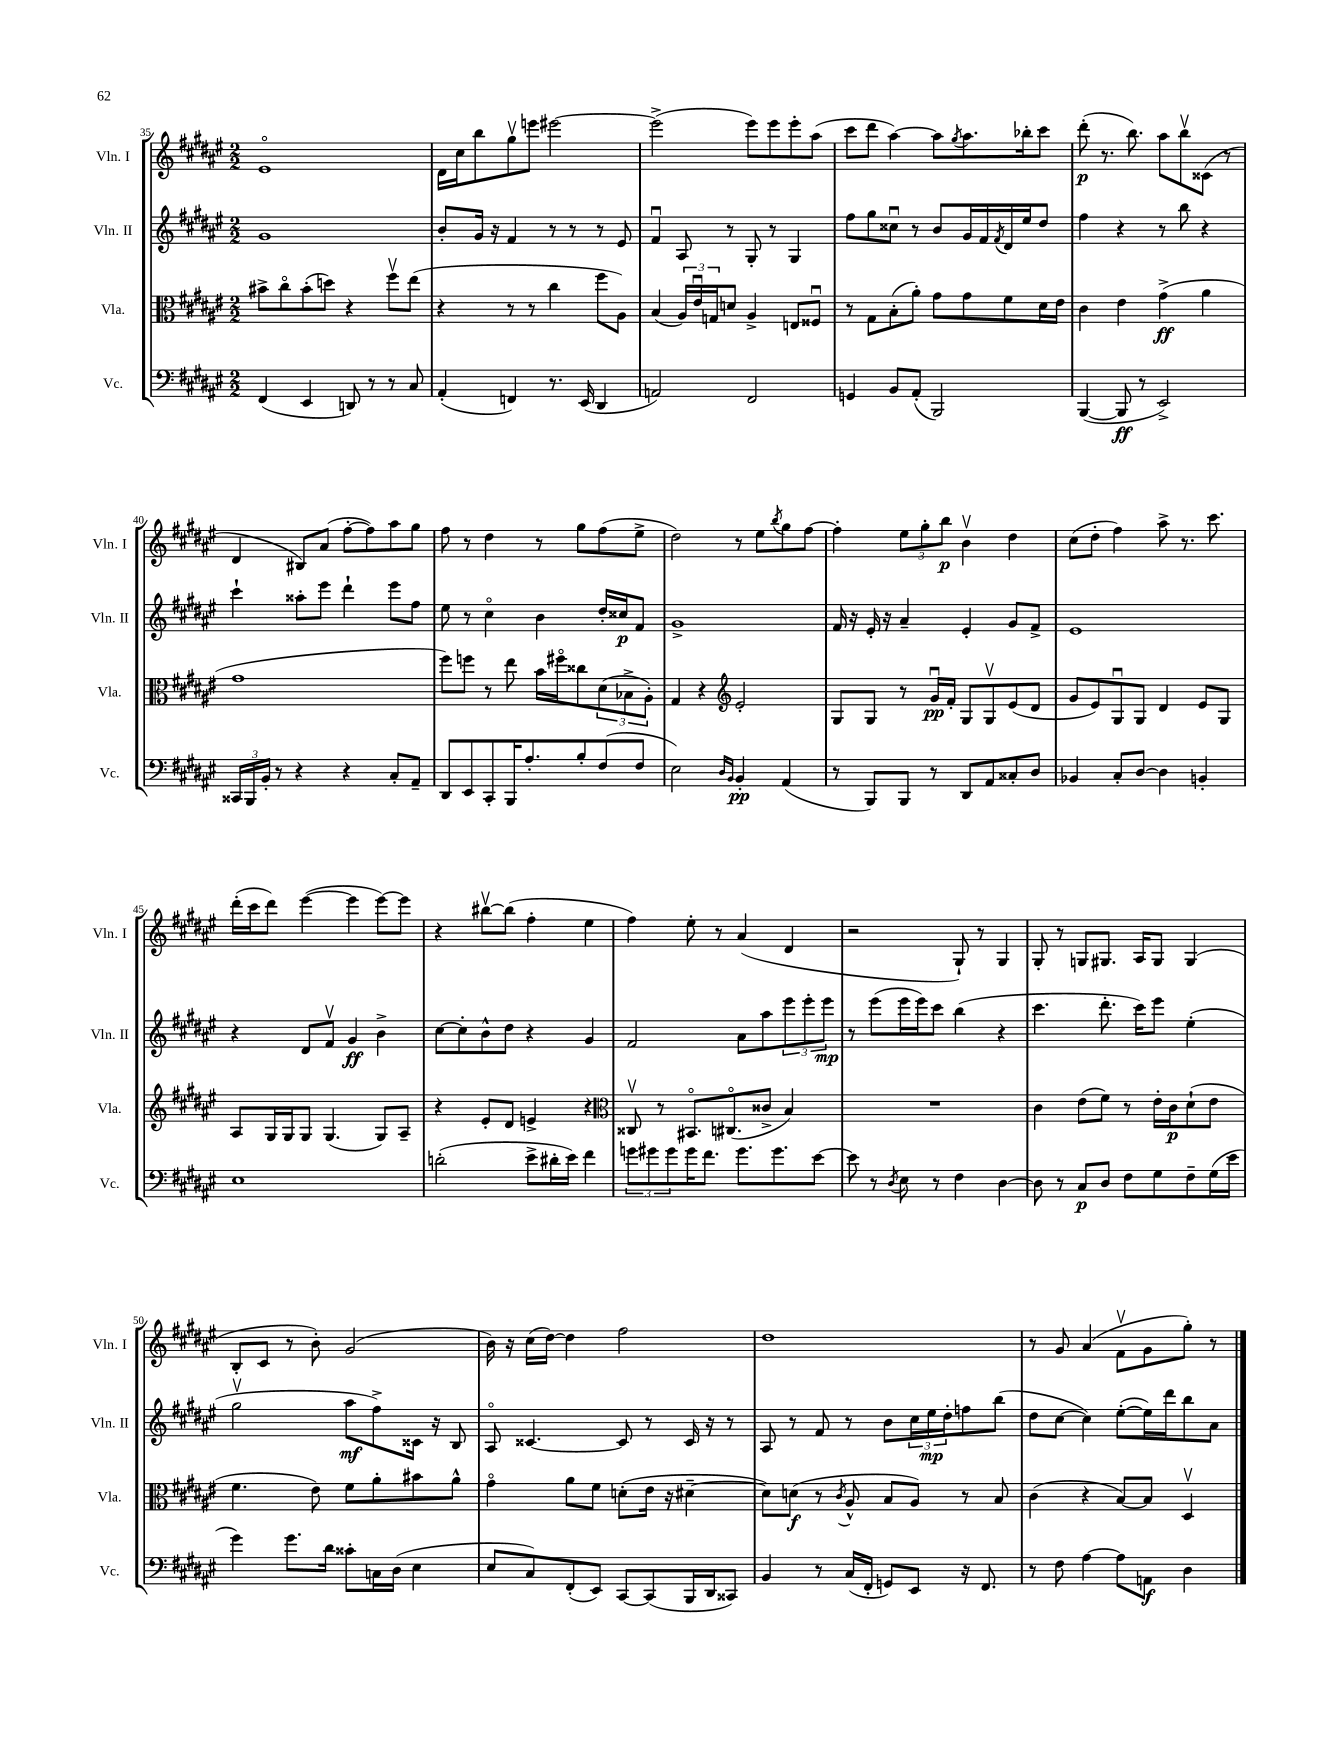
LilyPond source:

<<
\new StaffGroup <<
\new Staff = "s0" \with { instrumentName = "Vln. I" shortInstrumentName = "Vln. I" } {
    \clef treble \key fis \major \numericTimeSignature \time 2/2
    eis'1\flageolet |
    dis'16 cis''16 b''8 gis''8\upbow e'''8 eis'''2~ |
    eis'''2->( eis'''8) eis'''8 eis'''8-. ais''8( |
    cis'''8 dis'''8 ais''4~) ais''8 \acciaccatura { gis''8 } ais''8. bes''16-. cis'''8 |
    dis'''8-.\p( r8. b''8.) ais''8 b''8\upbow cisis'8( r8 |
    dis'4 bis8) ais'8( fis''8~-. fis''8) ais''8 gis''8 |
    fis''8 r8 dis''4 r8 gis''8 fis''8( eis''8-> |
    dis''2) r8 eis''8 \acciaccatura { b''8 } gis''8 fis''8~ |
    fis''4-. \tuplet 3/2 { eis''8 gis''8-. b''8\p } b'4\upbow dis''4 |
    cis''8( dis''8-. fis''4) ais''8-> r8. cis'''8. |
    dis'''16-.( cis'''16 dis'''8) eis'''4~( eis'''4 eis'''8~) eis'''8 |
    r4 bis''8~\upbow bis''8( fis''4-. eis''4 |
    fis''4) eis''8-. r8 ais'4( dis'4 |
    r2 gis8-!) r8 gis4 |
    gis8-. r8 g8 gis8. ais16 gis8 gis4( |
    b8-. cis'8 r8 b'8-.) gis'2( |
    b'16) r16 cis''16( dis''16~) dis''4 fis''2 |
    dis''1 |
    r8 gis'8 ais'4( fis'8\upbow gis'8 gis''8-.) r8 \bar "|." |
}
\new Staff = "s1" \with { instrumentName = "Vln. II" shortInstrumentName = "Vln. II" } {
    \clef treble \key fis \major \numericTimeSignature \time 2/2
    gis'1 |
    b'8-. gis'16 r16 fis'4 r8 r8 r8 eis'8 |
    fis'4\downbow ais8 r8 gis8-. r8 gis4 |
    fis''8 gis''8 cisis''8\downbow r8 b'8 gis'16 fis'16 \acciaccatura { fis'8 } dis'16 eis''16 dis''8 |
    fis''4 r4 r8 b''8 r4 |
    cis'''4-! aisis''8-. eis'''8 dis'''4-! eis'''8 fis''8 |
    eis''8 r8 cis''4\flageolet b'4 dis''16-. cisis''16\p fis'8 |
    gis'1-> |
    fis'16 r16 eis'16-. r16 ais'4-- eis'4-. gis'8 fis'8-> |
    eis'1 |
    r4 dis'8 fis'8\upbow gis'4\ff b'4-> |
    cis''8~ cis''8-. b'8-^ dis''8 r4 gis'4 |
    fis'2 ais'8 ais''8 \tuplet 3/2 { eis'''8 eis'''8-. eis'''8\mp } |
    r8 eis'''8( eis'''16 eis'''16) cis'''8 b''4( r4 |
    cis'''4. dis'''8.-. cis'''16) eis'''8 eis''4-.( |
    gis''2\upbow ais''8\mf fis''8->) cisis'16 r16 b8 |
    ais8\flageolet cisis'4.~ cisis'8 r8 cisis'16 r16 r8 |
    ais8 r8 fis'8 r8 b'8 \tuplet 3/2 { cis''16 eis''16\mp dis''16-. } f''8 b''8( |
    dis''8 cis''8~ cis''4) eis''8~-.( eis''16) dis'''16 b''8 ais'8 \bar "|." |
}
\new Staff = "s2" \with { instrumentName = "Vla." shortInstrumentName = "Vla." } {
    \clef alto \key fis \major \numericTimeSignature \time 2/2
    bis'8-> cis''8\flageolet bis'8-.( d''8) r4 fis''8\upbow eis''8( |
    r4 r8 r8 cis''4 fis''8 ais8) |
    b4( \tuplet 3/2 { ais16) eis'16\downbow g16 } d'8 ais4-> e8 fisis8\downbow |
    r8 gis8 b8-.( ais'8-.) gis'8 gis'8 fis'8 dis'16 eis'16 |
    cis'4 eis'4 gis'4->\ff( ais'4 |
    gis'1 |
    fis''8) f''8 r8 eis''8 b'16 fis''16\flageolet cisis''8 \tuplet 3/2 { dis'8( bes8-> ais8-.) } |
    gis4 r4 \clef treble eis'2-. |
    gis8 gis8 r8 gis'16\downbow\pp fis'16-. gis8 gis8\upbow eis'8( dis'8 |
    gis'8 eis'8) gis8\downbow gis8 dis'4 eis'8 gis8 |
    ais8 gis16 gis16 gis8 gis4.( gis8) ais8-- |
    r4 eis'8-. dis'8 e'4-> r4 |
    \clef alto cisis8\upbow r8 bis,8.\flageolet cis8.\flageolet( cisis'8-> b4) |
    R1 |
    cis'4 eis'8( fis'8) r8 eis'16-. cis'16\p dis'8-!( eis'8 |
    fis'4. eis'8) fis'8 ais'8-. bis'8 ais'8-^ |
    gis'4\flageolet ais'8 fis'8 d'8-.( eis'16 r16 dis'4~-- |
    dis'8) d'8\f( r8 \acciaccatura { cis'8 } ais8-^ b8 ais8) r8 b8 |
    cis'4( r4 b8~) b8 dis4\upbow \bar "|." |
}
\new Staff = "s3" \with { instrumentName = "Vc." shortInstrumentName = "Vc." } {
    \clef bass \key fis \major \numericTimeSignature \time 2/2
    fis,4( eis,4 d,8) r8 r8 cis8 |
    ais,4-.( f,4) r8. eis,16( dis,4 |
    a,2) fis,2 |
    g,4 b,8 ais,8-.( b,,2) |
    b,,4~( b,,8\ff r8 eis,2->) |
    \tuplet 3/2 { cisis,16 b,,16 b,16-. } r8 r4 r4 cis8-. ais,8-- |
    dis,8 eis,8 cis,8-. b,,16 ais8.-. b8-. fis8( fis8 |
    eis2) \grace { dis16 b,16 } b,4-.\pp ais,4( |
    r8 b,,8) b,,8 r8 dis,8 ais,8 cisis8-. dis8 |
    bes,4 cis8-. dis8~ dis4 b,4-. |
    eis1 |
    d'2-.( eis'8-> dis'16-. eis'16) fis'4 |
    \tuplet 3/2 { g'8 gis'8 gis'8 } gis'16 fis'8. gis'8. gis'8. eis'8~ |
    eis'8 r8 \acciaccatura { dis8 } eis8 r8 fis4 dis4~ |
    dis8 r8 cis8\p dis8 fis8 gis8 fis8-- gis16( eis'16 |
    gis'4) gis'8. dis'16 cisis'8-. c16 dis16( eis4 |
    eis8 cis8) fis,8-.( eis,8) cis,8~ cis,8( b,,16 dis,16 cisis,8) |
    b,4 r8 cis16( fis,16-. g,8) eis,8 r16 fis,8. |
    r8 fis8 ais4~ ais8 a,8\f dis4 \bar "|." |
}
>>
>>
\layout { \context { \Score currentBarNumber = #35 } }
